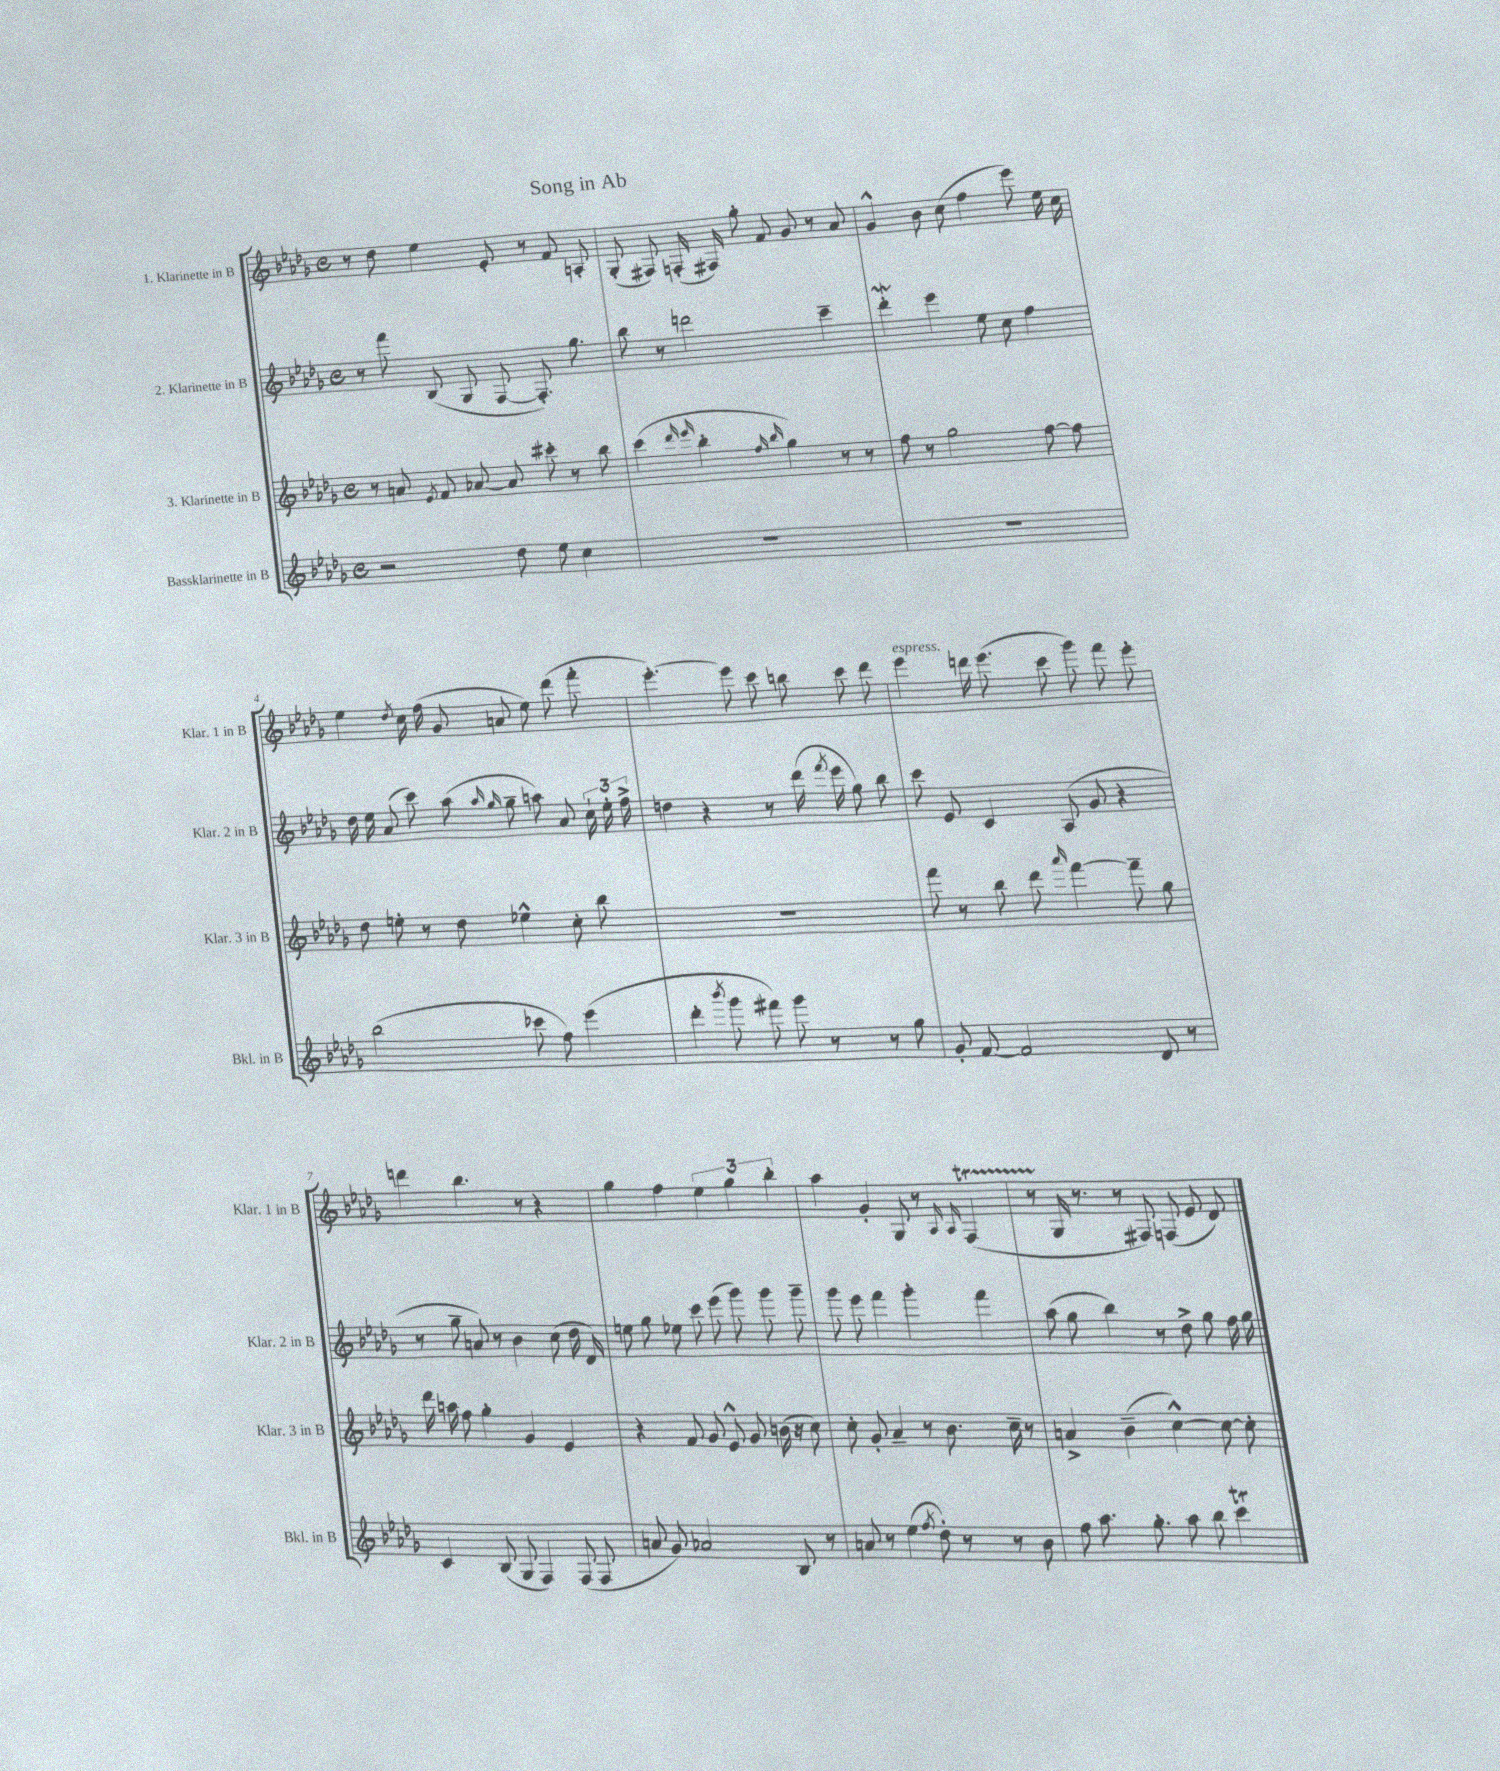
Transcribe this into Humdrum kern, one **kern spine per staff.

**kern	**kern	**kern	**kern
*staff4	*staff3	*staff2	*staff1
*clefG2	*clefG2	*clefG2	*clefG2
*k[b-e-a-d-g-]	*k[b-e-a-d-g-]	*k[b-e-a-d-g-]	*k[b-e-a-d-g-]
*M4/4	*M4/4	*M4/4	*M4/4
*met(c)	*met(c)	*met(c)	*met(c)
2r	8r	8r	8r
.	8a	8fff	8dd-
.	8qe-	.	.
.	8f	(8B-	4ee-
.	[8a-	8G-	.
8dd-	8a-]	[8F	8e-'
8ee-	8ccc#'	8.F'])	8r
4cc	8r	.	8f
.	.	8.gg-	.
.	8bb-	.	8A'
=	=	=	=
1r	(4ccc	8bb-	(8G-'
.	.	8r	8F#)
.	16qqddd-	.	.
.	16qqeee-	.	.
.	4bb-'	2ddd	(16F'
.	.	.	16F#)
.	.	.	8gg-'
.	16qqff	.	.
.	16qqbb-	.	.
.	4gg-)	.	8f
.	.	.	8g-
.	8r	4ccc~	8r
.	8r	.	8a-
=	=	=	=
1r	8ff	4ddd-'	4g-^^
.	8r	.	.
.	2gg-	4eee-	8b-
.	.	.	(8cc
.	.	8ee-	4ff
.	.	8cc	.
.	[8ff	4ff	8eee-)
.	8ff]	.	16ee-
.	.	.	16cc
=	=	=	=
(2bb-	8dd-	16dd-	4ee-
.	.	16ee-	.
.	8ee'	(8a-	.
.	.	.	8qdd-
.	8r	8ccc)	16cc
.	.	.	(16ff
.	8dd-	(8aa-	8g-
.	.	16qqaa-	.
.	.	16qqgg-	.
8ccc-	4ee-^^	8gg-~	8a
8ff)	.	8aa)	8ee-)
(4eee-	8cc'	8a-	(8ddd-
.	8bb-	24cc`	8fff'
.	.	24ee-'	.
.	.	24ff^	.
=	=	=	=
4ddd-'	1r	4dd	[4.eee-')
8qbbb-	.	.	.
8ggg-	.	4r	.
8fff#)	.	.	8eee-]
8ggg-	.	8r	8ccc
8r	.	(16ddd-	8bb
.	.	8qfff	.
.	.	16eee-	.
8r	.	8gg-)	8ccc
8gg-	.	8bb-	8ddd-
=	=	=	=
8g-'	8fff	8ccc	4eee-
[8f	8r	8e-	.
2f]	8bb-	4c	16ddd
.	.	.	(8.eee-
.	8ddd-	.	.
.	16qqaaa-	.	.
.	[4fff	(8A-	8ccc
.	.	8g-	8ggg-)
8d-	8fff~]	4r	8fff
8r	8gg-	.	8eee-'
=	=	=	=
4c	16ddd-	8r	4ddd
.	16aa	.	.
.	8ff	8gg-~	.
(8B-	4gg-'	8a)	4.bb-
8G-	.	8r	.
4F)	4g-	4b-	.
.	.	.	8r
(8F	4e-	(8cc	4r
8F	.	16dd-	.
.	.	16d-)	.
=	=	=	=
8a	4r	8ee	4gg-
8g-)	.	8gg-	.
2a-	8f	8ee-	4ff
.	8g-	8ccc	.
.	8e-^^	(8eee-	6ee-
.	8g-	8ggg-)	.
.	.	.	6gg-
8B-	(16b	8ggg-	.
.	16r	.	.
.	.	.	6bb-'
8r	8cc)	8ggg-~	.
=	=	=	=
8a	8cc'	8ggg-	4aa-
8r	8g-'	8eee-	.
(4ee-	4a-~	4fff	4g-'
8qff	.	.	.
8dd-')	8r	4ggg-'	8G-
8r	8.b-	.	8r
.	.	.	16qqA-
.	.	.	16qqA-
8r	.	4fff	(4F
.	16cc~	.	.
8b-	8r	.	.
=	=	=	=
8ff	4a^	(8aa-	8r
8.aa-	.	8gg-	16G-
.	.	.	8.r
.	(4b-~	4bb-)	.
8.gg-'	.	.	.
.	.	.	8r
8aa-	[4cc^^)	8r	8F#)
8bb-	.	8dd-^	(8F
4ccc	8cc_	8gg-	8e-
.	8cc']	16ff	8d-)
.	.	16gg-	.
==	==	==	==
*-	*-	*-	*-
